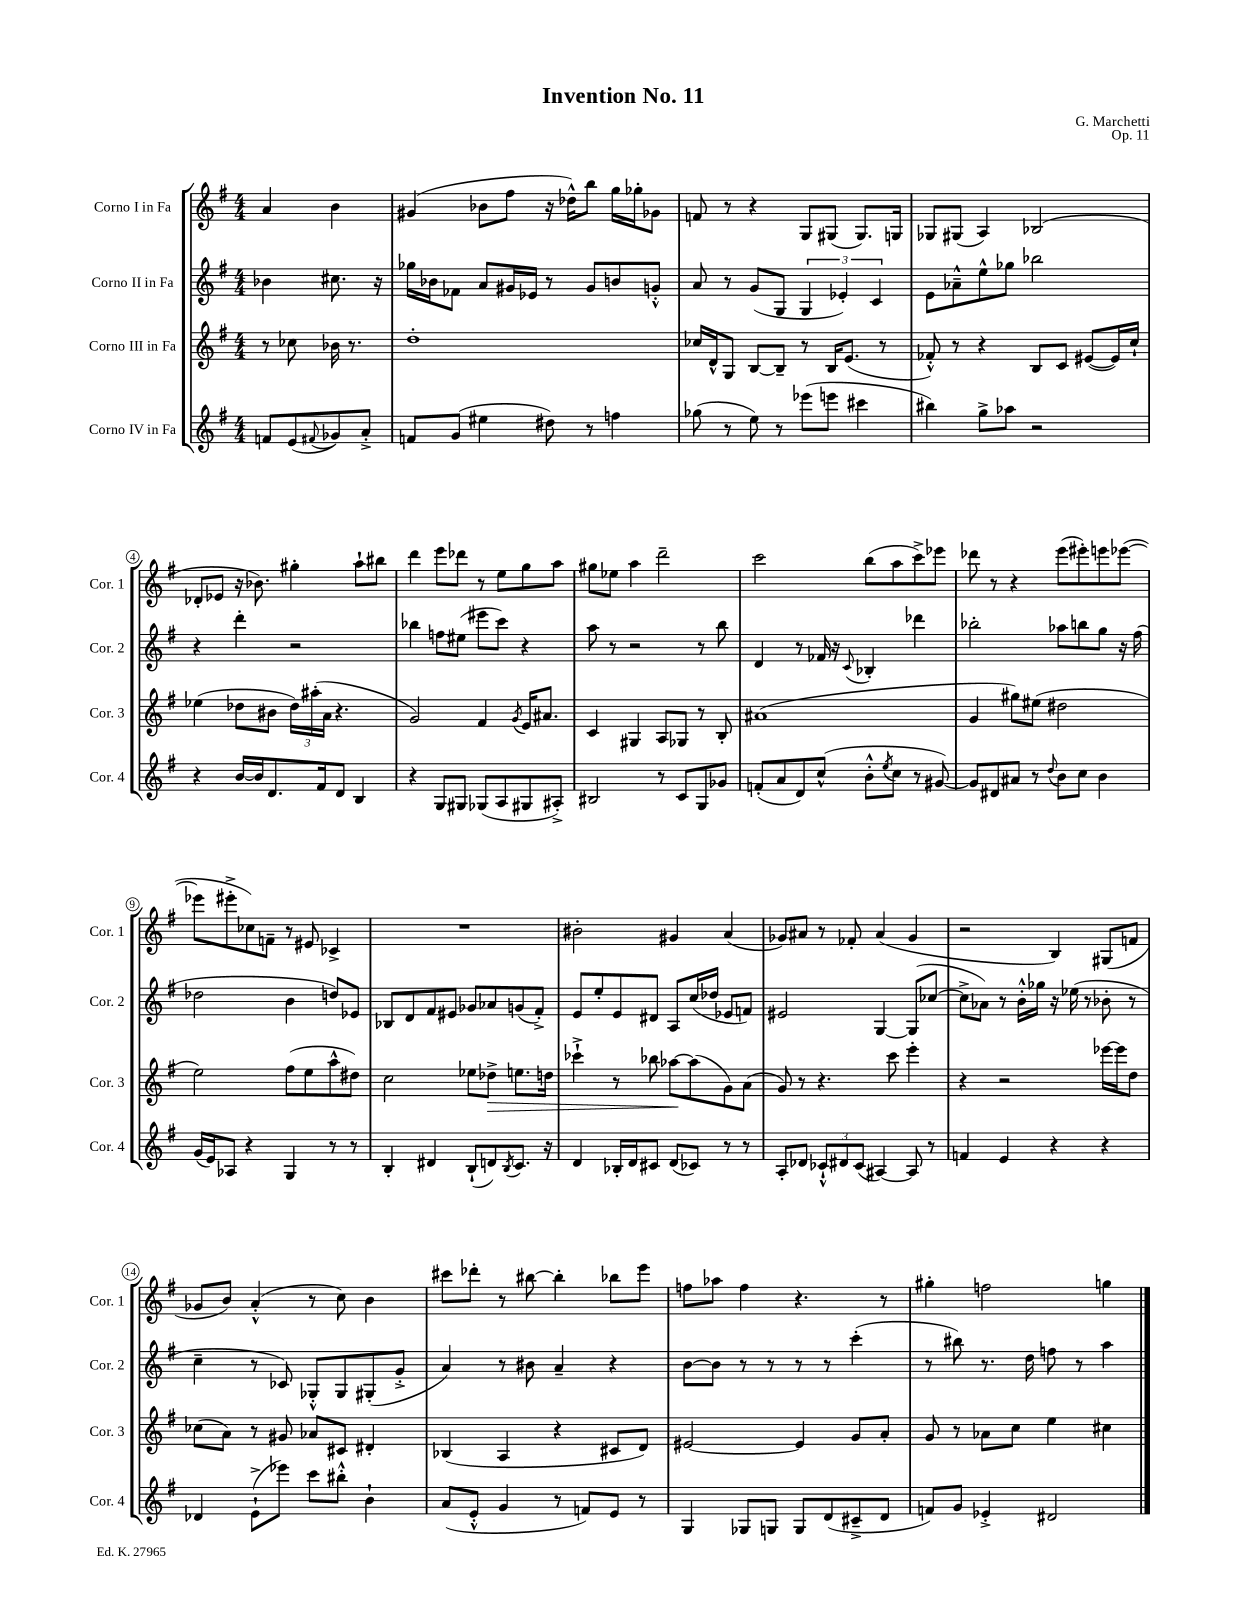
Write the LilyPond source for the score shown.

\header { title = "Invention No. 11" composer = "G. Marchetti" opus = "Op. 11" }
<<
\new StaffGroup <<
\new Staff = "s0" \with { instrumentName = "Corno I in Fa" shortInstrumentName = "Cor. 1" } {
    \clef treble \key g \major \numericTimeSignature \time 4/4 \partial 2
    a'4 b'4 |
    gis'4( bes'8 fis''8 r16 des''16-^) b''8 g''16 ges''16-. ges'8 |
    f'8 r8 r4 g8 gis8( gis8.) g16 |
    ges8 gis8( a4) bes2( |
    des'8-. ees'8 r16 bes'8.) gis''4-. a''8-! bis''8 |
    d'''4 e'''8 des'''8 r8 e''8 g''8 a''8 |
    gis''8 ees''8 a''4 d'''2-- |
    c'''2 b''8( a''8 c'''8->) ees'''8 |
    des'''8 r8 r4 e'''8( eis'''8-.) e'''8 ees'''8~( |
    ees'''8 eis'''8-.-> ces''8) f'8-- r8 eis'8 ces'4-> |
    R1 |
    bis'2-. gis'4 a'4( |
    ges'8) ais'8 r8 fes'8-. ais'4( ges'4 |
    r2 b4) gis8( f'8 |
    ges'8 b'8) a'4-.-^( r8 c''8) b'4 |
    cis'''8 des'''8-. r8 bis''8~ bis''4-. bes''8 e'''8 |
    f''8 aes''8 f''4 r4. r8 |
    gis''4-. f''2 g''4 \bar "|." |
}
\new Staff = "s1" \with { instrumentName = "Corno II in Fa" shortInstrumentName = "Cor. 2" } {
    \clef treble \key g \major \numericTimeSignature \time 4/4 \partial 2
    bes'4 cis''8. r16 |
    ges''16 bes'16 fes'8 a'8 gis'16 ees'16 r8 gis'8 b'8 g'8-.-^ |
    a'8 r8 g'8( g8 \tuplet 3/2 { g4 ees'4-.) c'4 } |
    e'8 aes'8---^ e''8-^ ges''8 bes''2 |
    r4 d'''4-. r2 |
    bes''4 f''8 eis''8( eis'''8 c'''8) r4 |
    a''8 r8 r2 r8 b''8 |
    d'4 r8 fes'16 r16 \appoggiatura { c'8 } bes4-. des'''4 |
    bes''2-. aes''8 b''8 g''8 r16 fis''16( |
    des''2 b'4 d''8) ees'8 |
    bes8 d'8 fis'8 eis'8 ges'8 aes'8 g'8( fis'8-.->) |
    e'8 e''8-. e'8 dis'8 a8 c''16( des''16 ees'8 f'8) |
    eis'2 g4~ g8( ces''8~ |
    ces''8-> aes'8) r8 b'16-.-^ ges''16 r16 ees''16( r8 bes'8-. r8 |
    c''4-- r8 ces'8) ges8-.-^ ges8 gis8-.( g'8-.-> |
    a'4) r8 bis'8 a'4-- r4 |
    b'8~ b'8 r8 r8 r8 r8 c'''4-.( |
    r8 bis''8) r8. d''16 f''8 r8 a''4 \bar "|." |
}
\new Staff = "s2" \with { instrumentName = "Corno III in Fa" shortInstrumentName = "Cor. 3" } {
    \clef treble \key g \major \numericTimeSignature \time 4/4 \partial 2
    r8 ces''8 bes'16 r8. |
    d''1-. |
    ces''16 d'16-^ g8 b8~ b8-- r8 b16 e'8.( r8 |
    fes'8-.-^) r8 r4 b8 c'8 eis'8~( eis'16) c''16-! |
    ees''4( des''8 bis'8 \tuplet 3/2 { des''16) ais''16-.( a'16 } r4. |
    g'2) fis'4 \acciaccatura { g'8 } e'16 ais'8. |
    c'4 gis4 a8 ges8 r8 b8-. |
    ais'1( |
    g'4 gis''8) eis''8( dis''2 |
    e''2) fis''8( e''8 a''8-^ dis''8) |
    c''2 ees''8 des''8->\> e''8. d''16 |
    ces'''4-!-> r8 bes''8 aes''8~\! aes''8( g'8) a'8( |
    g'8) r8 r4. c'''8 e'''4-. |
    r4 r2 ees'''16~ ees'''16 d''8 |
    ces''8( a'8) r8 gis'8 aes'8 cis'8 dis'4-. |
    bes4( a4 r4 cis'8 d'8) |
    eis'2~ eis'4 g'8 a'8-. |
    g'8 r8 aes'8 c''8 e''4 cis''4 \bar "|." |
}
\new Staff = "s3" \with { instrumentName = "Corno IV in Fa" shortInstrumentName = "Cor. 4" } {
    \clef treble \key g \major \numericTimeSignature \time 4/4 \partial 2
    f'8 e'8( \appoggiatura { fis'8 } ges'8) a'8-.-> |
    f'8 g'8( eis''4 dis''8) r8 f''4 |
    ges''8( r8 e''8) r8 ees'''8( e'''8 cis'''4 |
    bis''4) g''8-> aes''8 r2 |
    r4 b'16~ b'16 d'8. fis'16 d'8 b4 |
    r4 g8 gis8 ges8( a8 gis8 ais8-.->) |
    bis2 r8 c'8 g8 ges'8 |
    f'8-.( a'8 d'8) c''8-^( b'8-.-^ \acciaccatura { e''8 } c''8 r8 gis'8~) |
    gis'8 dis'8 ais'8 r8 \appoggiatura { d''8 } b'8 c''8 b'4 |
    g'16( e'16) aes8 r4 g4 r8 r8 |
    b4-. dis'4 b8-!( d'8) \acciaccatura { b8 } c'8. r16 |
    d'4 bes16-. d'16 cis'8 d'8( ces'8) r8 r8 |
    a8-. des'8 \tuplet 3/2 { ces'8-!-^ dis'8 ces'8( } ais4~) ais8 r8 |
    f'4 e'4 r4 r4 |
    des'4 e'8-!->( ees'''8) c'''8 bis''8-.-^ b'4-! |
    a'8( e'8-.-^ g'4 r8 f'8) e'8 r8 |
    g4 ges8 g8 g8 d'8( cis'8---> d'8 |
    f'8) g'8 ees'4-.-> dis'2 \bar "|." |
}
>>
>>
\layout { \context { \Score \override BarNumber.stencil = #(make-stencil-circler 0.1 0.3 ly:text-interface::print) } }
